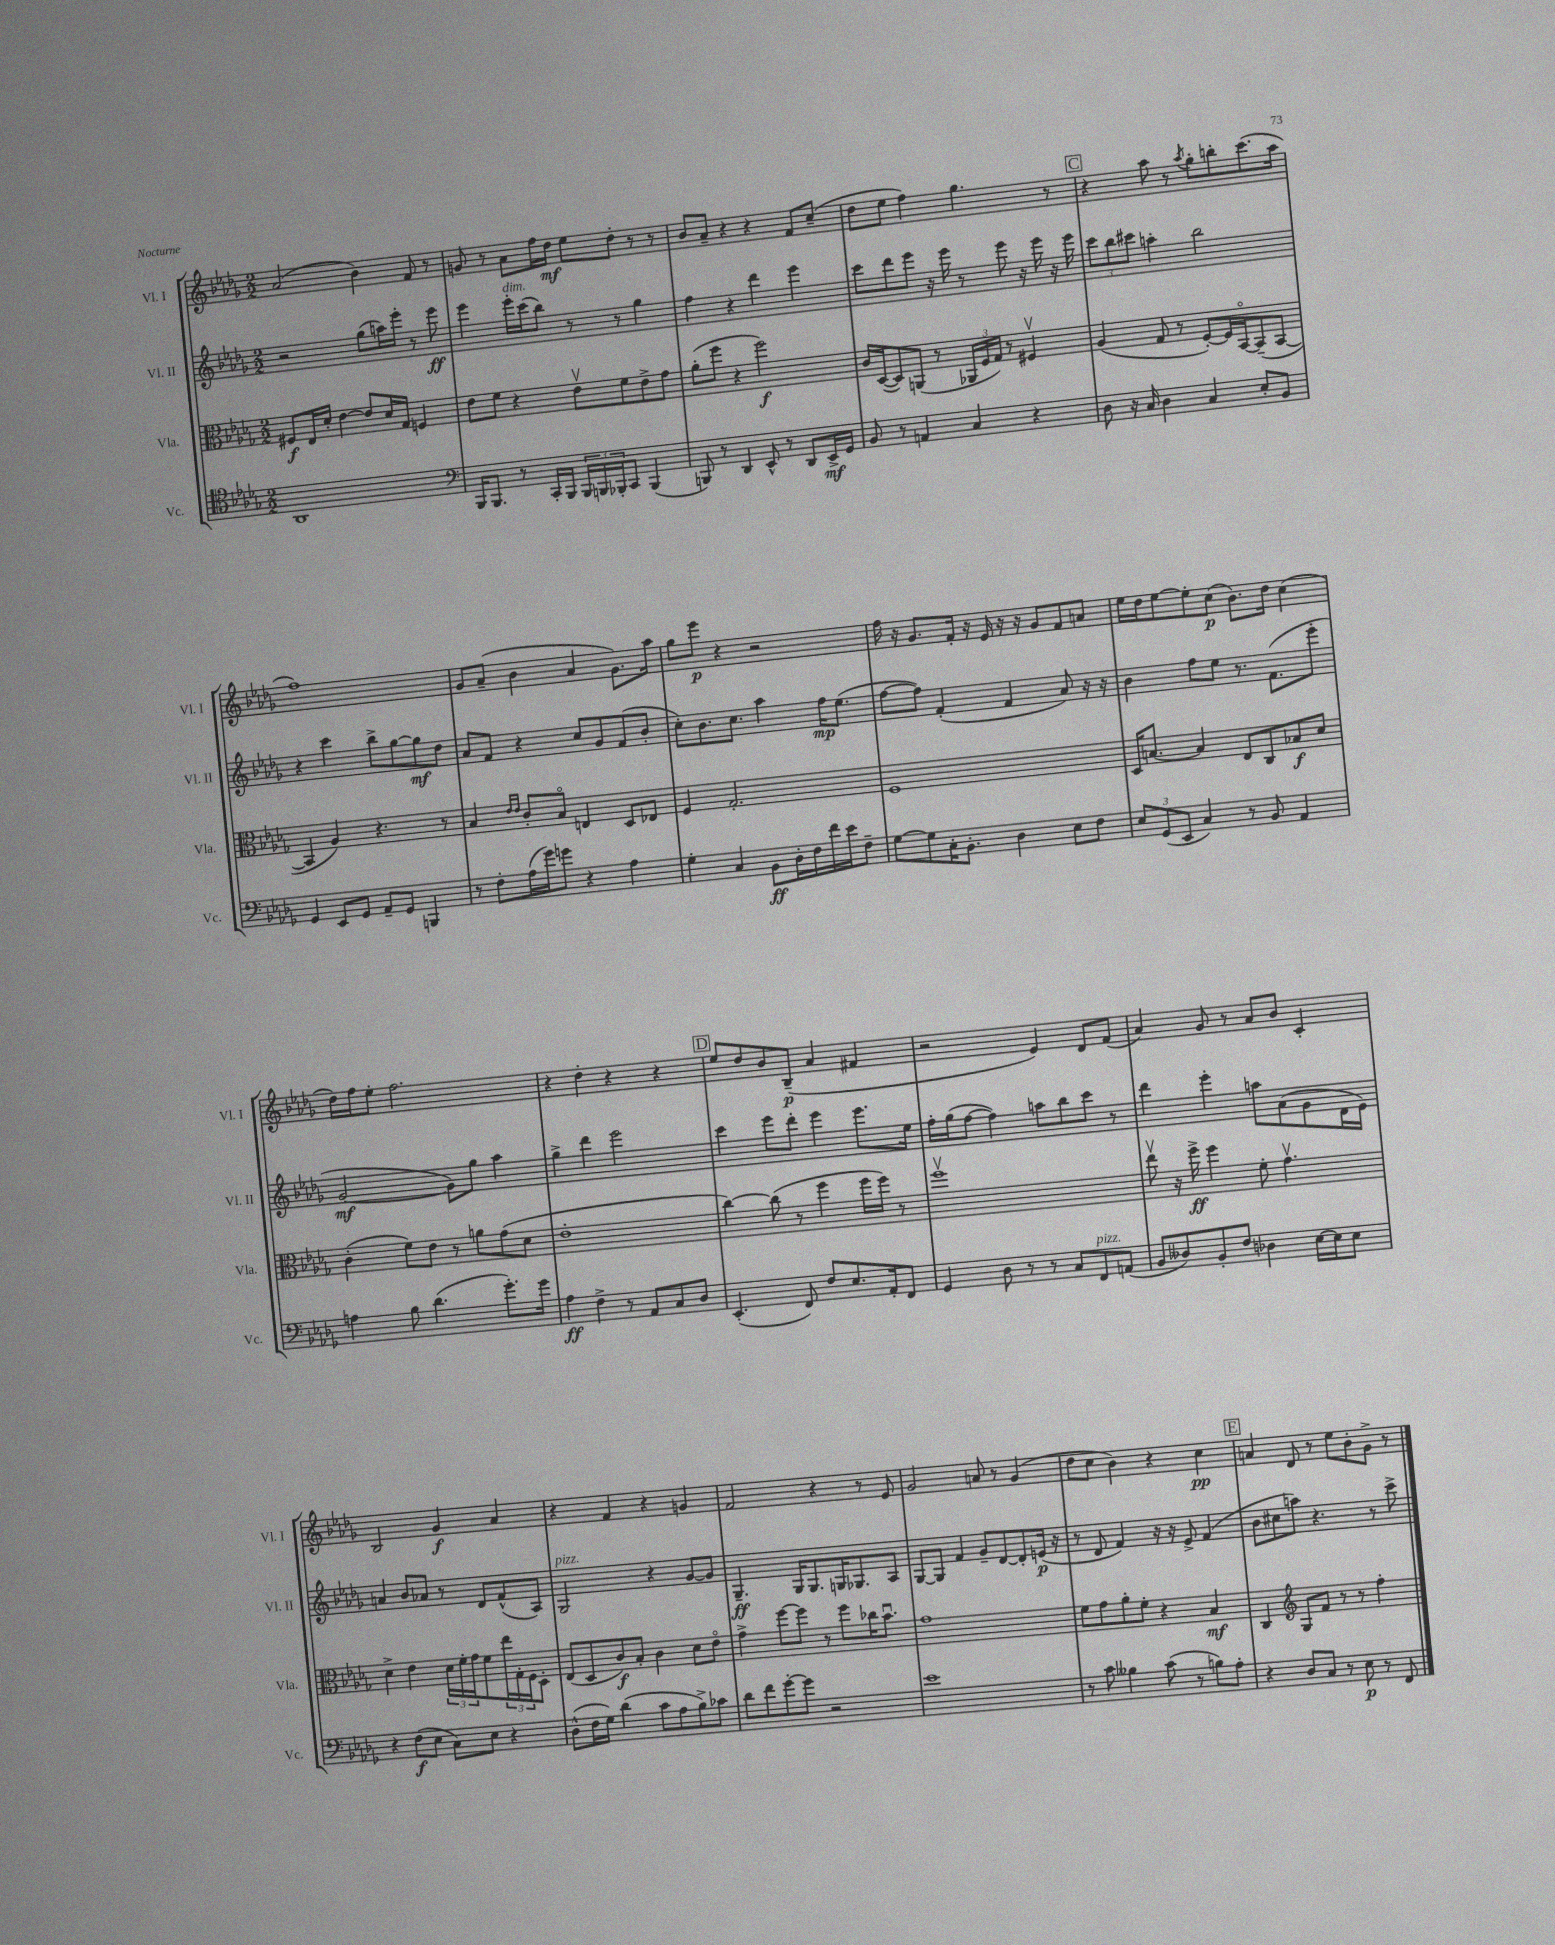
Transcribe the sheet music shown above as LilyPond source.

<<
\new StaffGroup <<
\new Staff = "s0" \with { instrumentName = "Vl. I" shortInstrumentName = "Vl. I" } {
    \clef treble \key des \major \numericTimeSignature \time 2/2
    aes'2( bes'4) f'8 r8 |
    g'8 r8 aes'8 f''16 des''16\mf ees''8 des''8-. r8 r8 |
    bes'8 aes'8-- r4 r4 f'8 c''8--( |
    des''8 ees''8 f''4) ges''4. r8 |
    \mark \markup { \box "C" } r4 aes''8 r8 \acciaccatura { aes''8 } ges''8-. b''8-. c'''8.( aes''16 |
    f''1) |
    ges'8 aes'8--( bes'4 aes'4 ges'8.) aes''16 |
    ges''8 ees'''8\p r4 r2 |
    f''16 r16 ges'8. f'16-. r16 ees'16 r16 r16 ges'8 f'8 a'8 |
    ees''16 des''16 ees''8~ ees''8-. c''8\p( bes'8.) des''16 c''4( |
    des''16) f''16 ees''8-. f''2. |
    r4 des''4-. r4 r4 |
    \mark \markup { \box "D" } ees''8 des''8 bes'8 bes8--\p( aes'4 fis'4 |
    r2 ees'4) des'8 f'8( |
    aes'4) ges'8 r8 aes'8 bes'8 c'4-. |
    bes2 ges'4\f aes'4 |
    r4 f'4 r4 g'4 |
    f'2 r4 r8 ees'8 |
    ges'2 a'8 r8 ges'4( |
    des''8 c''8 bes'4) r4 c''4\pp |
    \mark \markup { \box "E" } a'4 des'8 r8 ees''8 bes'8-. ges'8-> r8 \bar "|." |
}
\new Staff = "s1" \with { instrumentName = "Vl. II" shortInstrumentName = "Vl. II" } {
    \clef treble \key des \major \numericTimeSignature \time 2/2
    r2 ges''8( a''16) ees'''16-. r8 ees'''8\ff |
    ees'''4 ees'''16-.^\markup { \italic "dim." } c'''16( bes''8) r8 r8 ges''4 |
    f''4 r4 des'''4 ees'''4 |
    c'''8 des'''8 ees'''8 r16 ees'''16 r8 ees'''8 r16 ees'''16 r16 ees'''16 |
    \mark \markup { \box "C" } \tuplet 3/2 { c'''8 bes''8 cis'''8 } a''4-. bes''2 |
    r4 c'''4 bes''8-> ges''8~ ges''8\mf des''8 |
    aes'8 f'8 r4 c''8 ges'8 f'8( bes'8-. |
    c''8-.) bes'8. c''8. aes''4 f''16\mp ees''8.( |
    f''8~ f''8) f'4-.( f'4 aes'8) r16 r16 |
    bes'4 f''8 ees''8 r8. f'8.( ees'''8-. |
    ges'2~\mf ges'8) ges''8 aes''4 |
    ges''4-> des'''4 ees'''2 |
    \mark \markup { \box "D" } c'''4 ees'''8 des'''8-. ees'''4 ees'''8. ees''16 |
    f''16-. ges''16( f''8~ f''4) a''8 bes''8 c'''8 r8 |
    des'''4 ees'''4-. a''8 aes'8( ges'8 des'16 ees'16) |
    a'4 bes'8 aes'8 r8 des'8 f'8-^( aes8) |
    ges2^\markup { \italic "pizz." } r4 ges'8~ ges'8 |
    ges4.--\ff ges16 ges8. g16 ges8. aes8 |
    ges8~ ges8 f'4 ges'8-- des'8~ des'8-. e'16\p( r16 |
    r8 des'8 f'4) r16 r16 ees'8-> f'4( |
    \mark \markup { \box "E" } bes'8 cis''8 a''8) r4. r8 c'''8-> \bar "|." |
}
\new Staff = "s2" \with { instrumentName = "Vla." shortInstrumentName = "Vla." } {
    \clef alto \key des \major \numericTimeSignature \time 2/2
    fis8\f ees16 des'16-. ees'4~ ees'8 des'16 ges16 f4 |
    ees'8 f'8 r4 ees'8\upbow f'8 ees'8-> ges'8 |
    aes'8-.( f''8 r4 f''2\f) |
    c'16 des16~( des8) a,8( r8 \tuplet 3/2 { aes,16 f16 ges16) } r8 fis4\upbow |
    \mark \markup { \box "C" } aes4( ges8 r8 f8~-.) f16 bes,16~\flageolet bes,8--( bes,8~ |
    bes,4 aes4) r4. r8 |
    bes4 \grace { ees'16 ees'16 } c'8-. bes8\flageolet e4 des8 ees8 |
    f4 ges2.-. |
    f1 |
    des16 b8.~ b4 ees8 c8 bes8\f des'8 |
    c'4-.( f'8) ees'8 r8 a'8 ges'8( des'8 |
    ees'1-. |
    \mark \markup { \box "D" } c''4~) c''8( r8 f''4 f''16 f''16) r8 |
    f''1\upbow |
    ees''8\upbow r16 f''16->\ff f''4 f'8-. ges'4.\upbow |
    des'4-> ees'4 \tuplet 3/2 { des'16 f'16-. ges'16 } f'8 \tuplet 3/2 { ees''16 ges16-. f16 } des8-. |
    ees8( des8 c'8\f) bes8-. c'4 des'8 ees'8\flageolet |
    ges'4-> f''8~ f''8 r8 f''8 ces''16 bes'8.\downbow |
    ges'1 |
    f'8 ges'8 aes'8-. f'8-. r4 bes4\mf |
    \mark \markup { \box "E" } c4 \clef treble ges8 f'8 r8 r8 f''4-. \bar "|." |
}
\new Staff = "s3" \with { instrumentName = "Vc." shortInstrumentName = "Vc." } {
    \clef tenor \key des \major \numericTimeSignature \time 2/2
    aes,1 |
    \clef bass bes,,16 bes,,8. r8 c,16-. bes,,16 \tuplet 3/2 { bes,,16 b,,16 bes,,16-. } c,8 bes,,4( |
    b,,8) r8 des,4 ees,8-^ r8 des,8 ees,16->\mf ges,16 |
    bes,8 r8 a,4 c4 r4 |
    \mark \markup { \box "C" } des8 r16 c16 des4 c4 ees8-. bes,8 |
    ges,4 ees,8 ges,8 aes,8-- ges,8 b,,4 |
    r8 f8-. aes16( ges'16) g'8 r4 aes4 |
    ges4-. c4 bes,8\ff des16-. f16 f'16 ees'16 f8-- |
    ges8~ ges8 c16-. bes,8.-. des4 ees8 f8 |
    \tuplet 3/2 { ees8 ges,8( ees,8 } c4) r8 bes,8 aes,4 |
    a4 bes8 des'4.( ges'8.-.) ges'16 |
    aes4\ff f4-> r8 aes,8 c8 des8 |
    \mark \markup { \box "D" } ees,4.-.( f,8) f8 ees8. aes,16-. f,8 |
    ges,4 des8 r8 r8 c8 f,8^\markup { \italic "pizz." } a,8( |
    bes,8 deses8) bes,8-. f8 des4 ees16~ ees16 ees8 |
    r4 f8\f( ees8 c8) ees8 r4 |
    des8-^( f16 ges16) des'4( c'8 aes8 bes8->) ces'8 |
    des'8 f'8 ges'8~-. ges'8 r2 |
    ees'1 |
    r8 c'8 beses4 c'8( r8 b8) aes8-. |
    \mark \markup { \box "E" } r4 des8 c8 r8 ees8\p r8 f,8 \bar "|." |
}
>>
>>
\layout { \context { \Score \remove "Bar_number_engraver" } }
